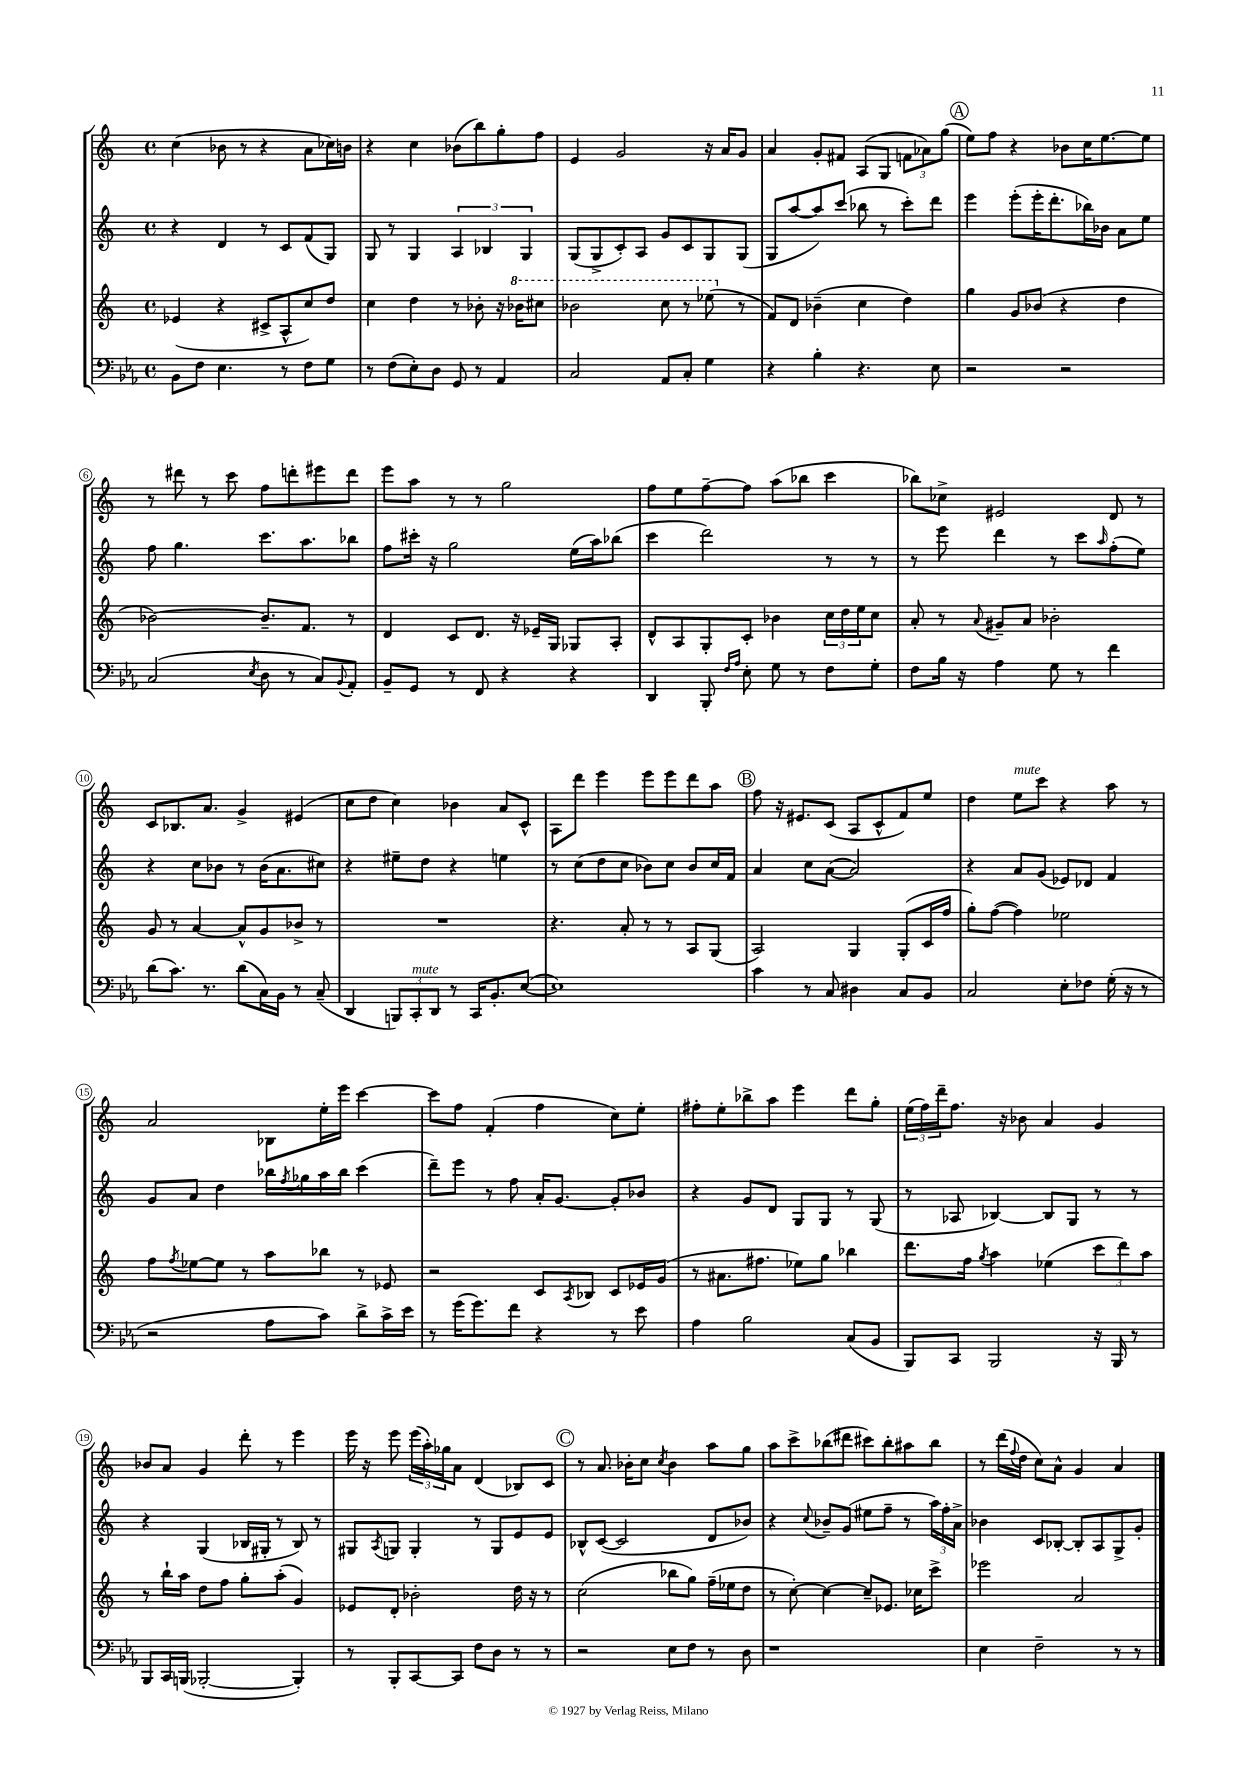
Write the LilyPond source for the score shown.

<<
\new StaffGroup <<
\new Staff = "s0" {
    \clef treble \key c \major \defaultTimeSignature \time 4/4
    c''4( bes'8 r8 r4 a'8 ces''16) b'16 |
    r4 c''4 bes'8( b''8) g''8-. f''8 |
    e'4 g'2 r16 a'16 g'8 |
    a'4 g'8-. fis'8 a8( g8 \tuplet 3/2 { f'8 aes'8) g''8( } |
    \mark \markup { \circle "A" } e''8) f''8 r4 bes'8 c''16 e''8.~ e''8 |
    r8 dis'''8 r8 c'''8 f''8 d'''8-. eis'''8 d'''8 |
    e'''8 a''8 r8 r8 g''2 |
    f''8 e''8 f''8~-- f''8 a''8( bes''8 c'''4 |
    bes''8) ces''8-> eis'2 d'8 r8 |
    c'8 bes8. a'8. g'4-> eis'4( |
    c''8 d''8 c''4) bes'4 a'8 c'8-^ |
    a8 d'''8 e'''4 e'''8 e'''8 d'''8 a''8 |
    \mark \markup { \circle "B" } f''8 r16 eis'8. c'8( a8 c'8-^ f'8) e''8 |
    d''4 e''8^\markup { \italic "mute" } c'''8 r4 a''8 r8 |
    a'2 bes8 e''16-. e'''16 c'''4~ |
    c'''8 f''8 f'4-.( f''4 c''8) e''8-. |
    fis''8-. e''8-. bes''8-> a''8 e'''4 d'''8 g''8-. |
    \tuplet 3/2 { e''16( f''16) d'''16-- } f''8. r16 bes'8 a'4 g'4 |
    bes'8 a'8 g'4 d'''8-. r8 e'''4 |
    e'''16 r16 e'''8 \tuplet 3/2 { e'''16( a''16-.) ges''16 } a'8 d'4( bes8) c'8 |
    \mark \markup { \circle "C" } r8 a'8. bes'16-. c''8 \acciaccatura { c''8 } bes'4 a''8 g''8 |
    a''8 c'''8-> bes''8( dis'''8 cis'''8) bes''8-. ais''8 bes''8 |
    r8 d'''16( \appoggiatura { f''8 } d''16 c''8) a'8-^ g'4 a'4 \bar "|." |
}
\new Staff = "s1" {
    \clef treble \key c \major \defaultTimeSignature \time 4/4
    r4 d'4 r8 c'8 f'8( g8) |
    g8 r8 g4 \tuplet 3/2 { a4 bes4 g4 } |
    g8( g8-> c'8-.) a8 g'8 c'8 g8 g8( |
    g8 a''8~ a''8) c'''8( bes''8 r8 c'''8-.) d'''8 |
    \mark \markup { \circle "A" } e'''4 e'''8-.( e'''16-. d'''8.-. bes''16) bes'16 a'8 e''8 |
    f''8 g''4. c'''8. a''8. bes''8 |
    f''8 cis'''16-. r16 g''2 e''16( a''16) bes''8( |
    c'''4 d'''2) r8 r8 |
    r8 e'''8 d'''4 r8 c'''8 \grace { a''16 } f''8-.( e''8) |
    r4 c''8 bes'8 r8 bes'16( a'8. cis''8) |
    r4 eis''8-- d''8 r4 e''4 |
    r8 c''8( d''8 c''8 bes'8) c''8 bes'8 c''16 f'16 |
    \mark \markup { \circle "B" } a'4 c''8 a'8~( a'2) |
    r4 a'8 g'8( ees'8) des'8 f'4 |
    g'8 a'8 d''4 bes''16 \acciaccatura { f''8 } ges''16 a''16 bes''16 c'''4( |
    d'''8--) e'''8 r8 f''8 a'16-. g'8.~ g'8-. bes'8 |
    r4 g'8 d'8 g8 g8 r8 g8( |
    r8 aes8 bes4~) bes8 g8 r8 r8 |
    r4 g4( bes16 gis16-. r8 bes8) r8 |
    gis8 \acciaccatura { a8 } g8 g4-. r8 g8 e'8 e'8 |
    \mark \markup { \circle "C" } bes8-^ c'8~( c'2 d'8 bes'8) |
    r4 \appoggiatura { c''8 } bes'8-- g'8( eis''8 f''8-- r8 \tuplet 3/2 { a''16) f''16-. a'16-> } |
    bes'4 c'8 bes8~-. bes8-. a8 g8-> g'8-. \bar "|." |
}
\new Staff = "s2" {
    \clef treble \key c \major \defaultTimeSignature \time 4/4
    ees'4( r4 cis'8-> a8-^ c''8) d''8 |
    c''4 d''4 r8 bes'8-. r16 \ottava #1 bes''16 cis'''8 |
    bes''2 c'''8 r8 ees'''8( \ottava #0 r8 |
    f'8) d'8 bes'4--( c''4 d''4) |
    \mark \markup { \circle "A" } g''4 g'8 bes'8( r4 d''4 |
    bes'2~) bes'8.-- f'8. r8 |
    d'4 c'8 d'8. r16 ees'16-- g16 ges8 a8-. |
    d'8-^ a8 g8-. c'8-. bes'4 \tuplet 3/2 { c''16 d''16 e''16 } c''8 |
    a'8-. r8 \appoggiatura { a'8 } gis'8-- a'8 bes'2-. |
    g'8 r8 a'4~ a'8-^ g'8 bes'8-> r8 |
    R1 |
    r4. a'8-. r8 r8 a8 g8( |
    \mark \markup { \circle "B" } a2) g4 g8-.( c'16 f''16 |
    g''8-.) f''8~( f''4) ees''2 |
    f''8 \acciaccatura { f''8 } ees''8~ ees''8 r8 a''8 bes''8 r8 ees'8 |
    r2 c'8 \acciaccatura { a8 } bes8 c'8 ees'16 g'16( |
    r8 ais'8. fis''8. ees''8) g''8 bes''4 |
    d'''8. f''16 \acciaccatura { g''8 } a''4 ees''4( \tuplet 3/2 { c'''8 d'''8) a''8 } |
    r8 b''16-! a''16 d''8 f''8 g''8-. a''8-.( g'4) |
    ees'8 d'8-. bes'2-. d''16 r16 r8 |
    \mark \markup { \circle "C" } c''2( bes''8 g''8) f''16--( ees''16 d''8 |
    r8 c''8~-.) c''4~ c''8-- ees'8. ces''16 c'''8-> |
    ees'''2 a'2 \bar "|." |
}
\new Staff = "s3" {
    \clef bass \key ees \major \defaultTimeSignature \time 4/4
    bes,8 f8 ees4. r8 f8 g8 |
    r8 f8( ees8-.) d8 g,8 r8 aes,4 |
    c2 aes,8 c8-. g4 |
    r4 bes4-. r4. ees8 |
    \mark \markup { \circle "A" } r2 r2 |
    c2( \acciaccatura { ees8 } d8 r8 c8) \appoggiatura { bes,8 } aes,8-. |
    bes,8-- g,8 r8 f,8 r4 r4 |
    d,4 bes,,8-. \grace { f16 aes16 } ees8-. g8 r8 f8 g8-. |
    f8 bes16 r16 aes4 g8 r8 f'4 |
    d'8( c'8.) r8. d'8( c16) bes,16 r8 c8--( |
    d,4 \tuplet 3/2 { b,,8) c,8-.^\markup { \italic "mute" } d,8 } r8 c,16 bes,8.-. ees8~( |
    ees1) |
    \mark \markup { \circle "B" } c'4 r8 c8 dis4 c8 bes,8 |
    c2 ees8-. fes8 g16-.( r16 r8 |
    r2 aes8 c'8) d'8-> c'16-> ees'16 |
    r8 g'16( g'8.) f'8 r4 r8 ees'8 |
    aes4 bes2 c8( bes,8 |
    bes,,8) c,8 bes,,2 r16 bes,,16 r8 |
    bes,,8 c,16 b,,16( bes,,2~-. bes,,4-.) |
    r8 bes,,8-. c,8~ c,8 f8 d8 r8 r8 |
    \mark \markup { \circle "C" } r2 ees8 f8 r8 d8 |
    r1 |
    ees4 f2-- r8 r8 \bar "|." |
}
>>
>>
\layout { \context { \Score \override BarNumber.stencil = #(make-stencil-circler 0.1 0.3 ly:text-interface::print) } }
